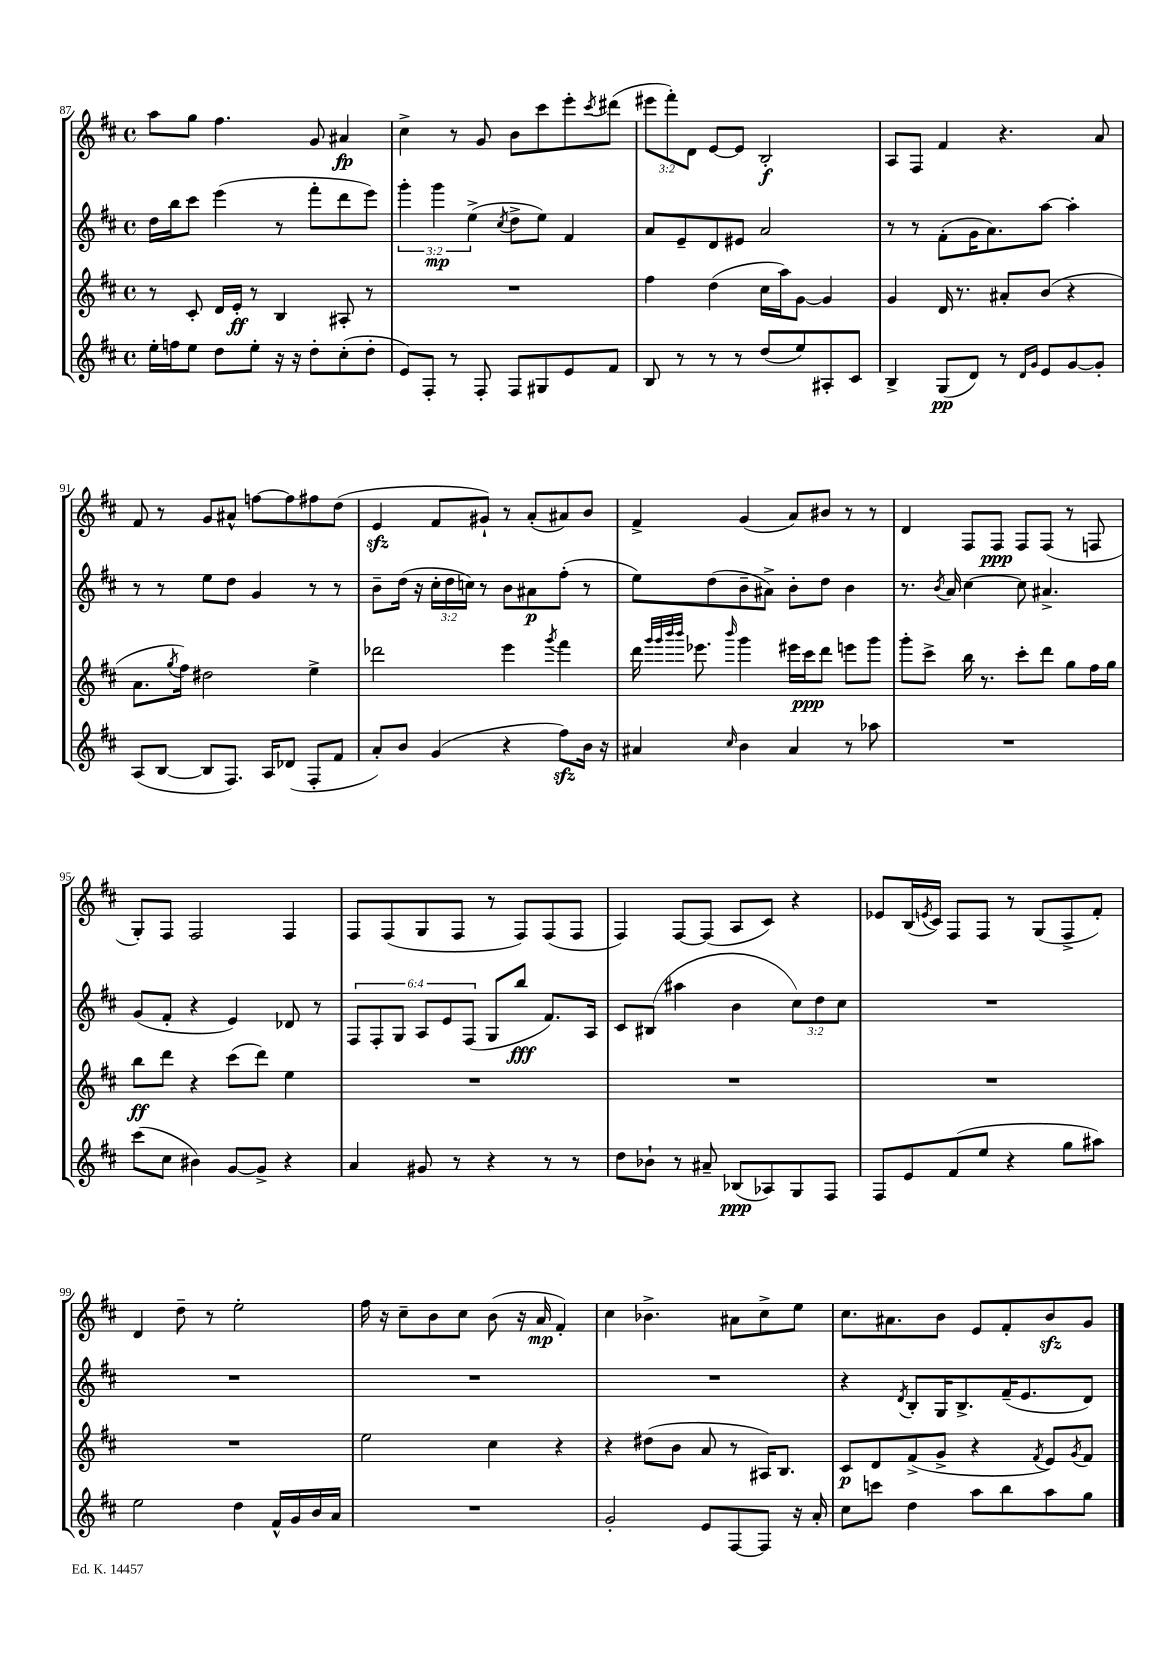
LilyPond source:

<<
\new StaffGroup <<
\new Staff = "s0" {
    \clef treble \key d \major \defaultTimeSignature \time 4/4 \override Staff.TupletNumber.text = #tuplet-number::calc-fraction-text
    a''8 g''8 fis''4. g'8 ais'4\fp |
    cis''4-> r8 g'8 b'8 cis'''8 e'''8-. \acciaccatura { cis'''8 } dis'''8( |
    \tuplet 3/2 { eis'''8 fis'''8-.) d'8 } e'8~ e'8 b2-.\f |
    a8 fis8 fis'4 r4. a'8 |
    fis'8 r8 g'8 ais'8-^ f''8~ f''8 fis''8 d''8( |
    e'4\sfz fis'8 gis'8-!) r8 a'8-.( ais'8) b'8 |
    fis'4-> g'4( a'8) bis'8 r8 r8 |
    d'4 fis8 fis8\ppp fis8 fis8( r8 f8 |
    g8-.) fis8 fis2 fis4 |
    fis8 fis8( g8 fis8 r8 fis8) fis8( fis8 |
    fis4) fis8~ fis8( a8 cis'8) r4 |
    ees'8 b16( \acciaccatura { e'8 } cis'16) fis8 fis8 r8 g8( fis8-> fis'8-.) |
    d'4 d''8-- r8 e''2-. |
    fis''16 r16 cis''8-- b'8 cis''8 b'8( r16 a'16\mp fis'4-.) |
    cis''4 bes'4.-> ais'8 cis''8-> e''8 |
    cis''8. ais'8. b'8 e'8 fis'8-. b'8\sfz g'8 \bar "|." |
}
\new Staff = "s1" {
    \clef treble \key d \major \defaultTimeSignature \time 4/4 \override Staff.TupletNumber.text = #tuplet-number::calc-fraction-text
    d''16 b''16 cis'''8 e'''4( r8 fis'''8-. d'''8 e'''8) |
    \tuplet 3/2 { g'''4-. g'''4\mp e''4->( } \acciaccatura { cis''8 } d''8-> e''8) fis'4 |
    a'8 e'8-- d'8 eis'8 a'2 |
    r8 r8 fis'8-.( g'16 a'8.) a''8~ a''4-. |
    r8 r8 e''8 d''8 g'4 r8 r8 |
    b'8-- d''16( r16 \tuplet 3/2 { cis''16-. d''16 c''16) } r8 b'8 ais'8\p fis''8-.( r8 |
    e''8) d''8( b'8-- ais'8->) b'8-. d''8 b'4 |
    r8. \acciaccatura { b'8 } a'16 cis''4~ cis''8 ais'4.-> |
    g'8( fis'8-. r4 e'4) des'8 r8 |
    \tuplet 6/4 { fis8 fis8-. g8 a8 e'8 fis8( } g8 b''8\fff fis'8.) a16 |
    cis'8 bis8( ais''4 b'4 \tuplet 3/2 { cis''8) d''8 cis''8 } |
    R1 |
    R1 |
    R1 |
    R1 |
    r4 \acciaccatura { d'8 } b8-. g16 b8.-> fis'16--( e'8. d'8) \bar "|." |
}
\new Staff = "s2" {
    \clef treble \key d \major \defaultTimeSignature \time 4/4
    r8 cis'8-. d'16 e'16-.\ff r8 b4 ais8-. r8 |
    R1 |
    fis''4 d''4( cis''16 a''16) g'8~ g'4 |
    g'4 d'16 r8. ais'8-. b'8( r4 |
    a'8. \acciaccatura { g''8 } fis''16) dis''2 e''4-> |
    des'''2 e'''4 \acciaccatura { g'''8 } fis'''4 |
    d'''16 \grace { g'''32 g'''32 b'''32 b'''32 } ees'''8. \grace { b'''16 } g'''4 eis'''16 cis'''16\ppp d'''8 e'''8 g'''8 |
    g'''8-. cis'''8-> b''16 r8. cis'''8-. d'''8 g''8 fis''16 g''16 |
    b''8\ff d'''8 r4 cis'''8( d'''8) e''4 |
    R1 |
    R1 |
    R1 |
    R1 |
    e''2 cis''4 r4 |
    r4 dis''8( b'8 a'8 r8 ais16) b8. |
    cis'8\p d'8 fis'8->( g'8-> r4 \acciaccatura { fis'8 } e'8) \acciaccatura { g'8 } fis'8 \bar "|." |
}
\new Staff = "s3" {
    \clef treble \key d \major \defaultTimeSignature \time 4/4
    e''16-. f''16 e''8 d''8 e''8-. r16 r16 d''8-. cis''8-.( d''8-. |
    e'8) fis8-. r8 fis8-. fis8 gis8 e'8 fis'8 |
    b8 r8 r8 r8 d''8( e''8) ais8-. cis'8 |
    b4-> g8\pp( d'8) r8 \grace { d'16 g'16 } e'8 g'8~ g'8-. |
    a8( b8~ b8 fis8.) a16 des'8( fis8-. fis'8 |
    a'8-.) b'8 g'4( r4 fis''8\sfz) b'16 r16 |
    ais'4 \grace { cis''16 } b'4 ais'4 r8 aes''8 |
    R1 |
    cis'''8( cis''8 bis'4) g'8~ g'8-> r4 |
    a'4 gis'8 r8 r4 r8 r8 |
    d''8 bes'8-! r8 ais'8-- bes8\ppp( aes8) g8 fis8 |
    fis8 e'8 fis'8( e''8 r4 g''8 ais''8) |
    e''2 d''4 fis'16-^ g'16 b'16 a'16 |
    R1 |
    g'2-. e'8 fis8~ fis8 r16 a'16-. |
    cis''8 c'''8 d''4 a''8 b''8 a''8 g''8 \bar "|." |
}
>>
>>
\layout { \context { \Score currentBarNumber = #87 } }
